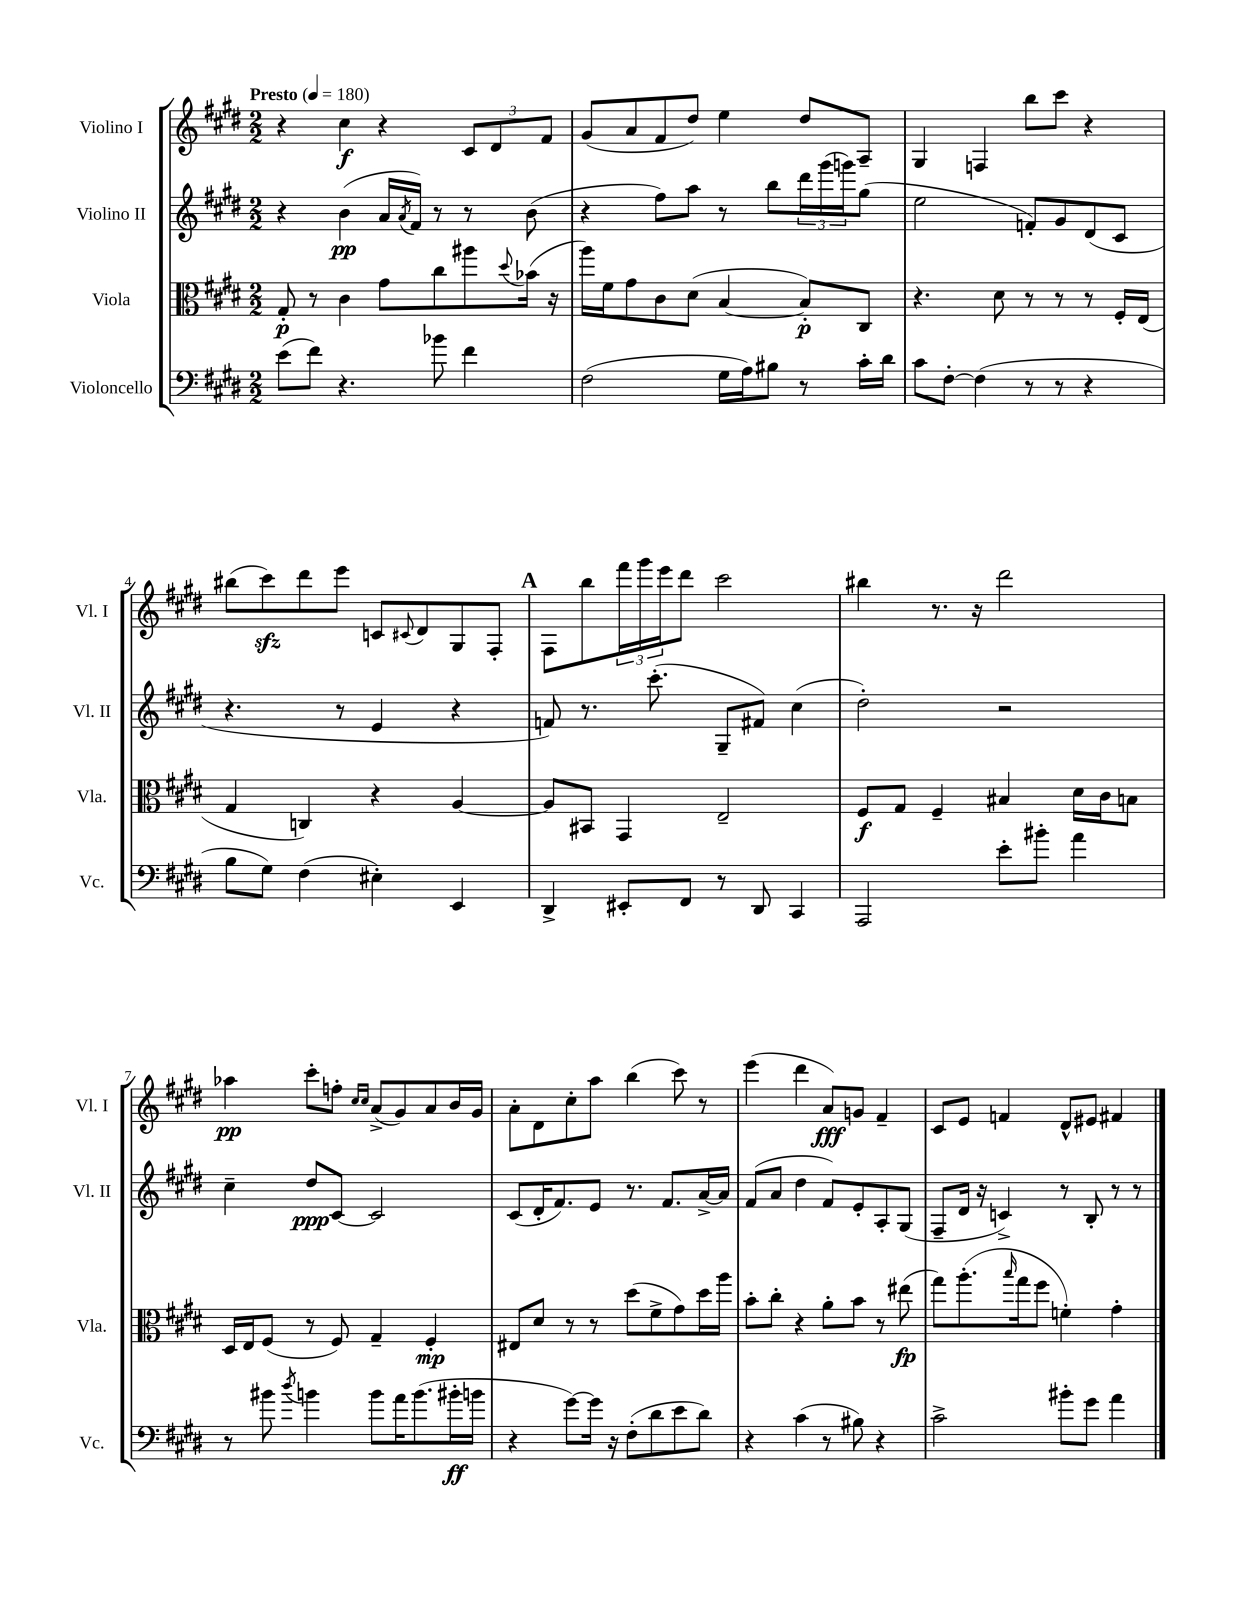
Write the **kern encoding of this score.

**kern	**kern	**kern	**kern
*staff4	*staff3	*staff2	*staff1
*clefF4	*clefC3	*clefG2	*clefG2
*k[f#c#g#d#]	*k[f#c#g#d#]	*k[f#c#g#d#]	*k[f#c#g#d#]
*M2/2	*M2/2	*M2/2	*M2/2
*MM180	*MM180	*MM180	*MM180
(8e	8G#'	4r	4r
8f#)	8r	.	.
4.r	4c#	(4b	4cc#
.	8g#	16a	4r
.	.	8qa	.
.	.	16f#)	.
8b-	8cc#	8r	.
4f#	8aa#	8r	12c#
.	.	.	12d#
.	8qqdd#	.	.
.	(16b-	(8b	.
.	.	.	12f#
.	16r	.	.
=	=	=	=
(2F#	16aa)	4r	(8g#
.	16f#	.	.
.	8g#	.	8a
.	8c#	8ff#)	8f#
.	(8d#	8aa	8dd#)
16G#	[4B	8r	4ee
16A)	.	.	.
8B#	.	8bb	.
8r	8B'])	24ddd#	8dd#
.	.	(24ggg#	.
.	.	24ggg)	.
16c#'	8C#	(8gg#	8A~
16d#	.	.	.
=	=	=	=
8c#	4.r	2ee	4G#
[8F#'	.	.	.
(4F#]	.	.	4F
.	8d#	.	.
8r	8r	8f')	8bb
8r	8r	8g#	8ccc#
4r	8r	(8d#	4r
.	16F#'	8c#	.
.	(16E	.	.
=	=	=	=
8B	4G#	4.r	(8bb#
8G#)	.	.	8ccc#)
(4F#	4C)	.	8ddd#
.	.	8r	8eee
4E#')	4r	4e	8c
.	.	.	8qqc#
.	.	.	8d#
4EE	[4A	4r	8G#
.	.	.	8F#'
=	=	=	=
4DD#^	8A]	8f)	8F#
.	8BB#	8.r	8bb
8EE#'	4GG#	.	24fff#
.	.	.	24ggg#
.	.	(8.ccc#'	.
.	.	.	24eee
8FF#	.	.	8ddd#
8r	2E~	8G#~	2ccc#
8DD#	.	8f#)	.
4CC#	.	(4cc#	.
=	=	=	=
2AAA	8F#	2dd#')	4bb#
.	8G#	.	.
.	4F#~	.	8.r
.	.	.	16r
8e'	4B#	2r	2ddd#
8b#'	.	.	.
4a	16d#	.	.
.	16c#	.	.
.	8B	.	.
=	=	=	=
8r	16D#	4cc#~	4aa-
.	16E	.	.
8b#	(8F#	.	.
8qdd#	.	.	.
4b	8r	8dd#	8ccc#'
.	8F#)	[8c#	8ff'
.	.	.	16qqcc#
.	.	.	16qqcc#
8b	4G#~	2c#]	(8a^
16a	.	.	8g#)
(8.b	.	.	.
.	4F#'	.	8a
16b#'	.	.	16b
16b	.	.	16g#
=	=	=	=
4r	8E#	(8c#	8a'
.	8d#	16d#'	8d#
.	.	8.f#)	.
[8g#)	8r	.	8cc#'
16g#]	8r	8e	8aa
16r	.	.	.
(8F#'	(8dd#	8.r	(4bb
8d#	8f#^	.	.
.	.	8.f#	.
8e	8g#)	.	8ccc#)
8d#)	16dd#	[16a^	8r
.	16aa	16a]	.
=	=	=	=
4r	8b'	(8f#	(4eee
.	8cc#'	8a	.
(4c#	4r	4dd#	4ddd#
8r	8a'	8f#)	8a)
8B#)	8b	8e'	8g
4r	8r	8A'	4f#~
.	(8ee#	(8G#	.
=	=	=	=
2c#^	8gg#)	8F#~	8c#
.	(8.aa'	16d#	8e
.	.	16r	.
.	.	4c^)	4f
.	16qqbb	.	.
.	16gg#	.	.
.	8ff#	.	.
8b#'	4f')	8r	8d#^^
8g#	.	8B'	8e#
4a	4g#'	8r	4f#
.	.	8r	.
==	==	==	==
*-	*-	*-	*-
